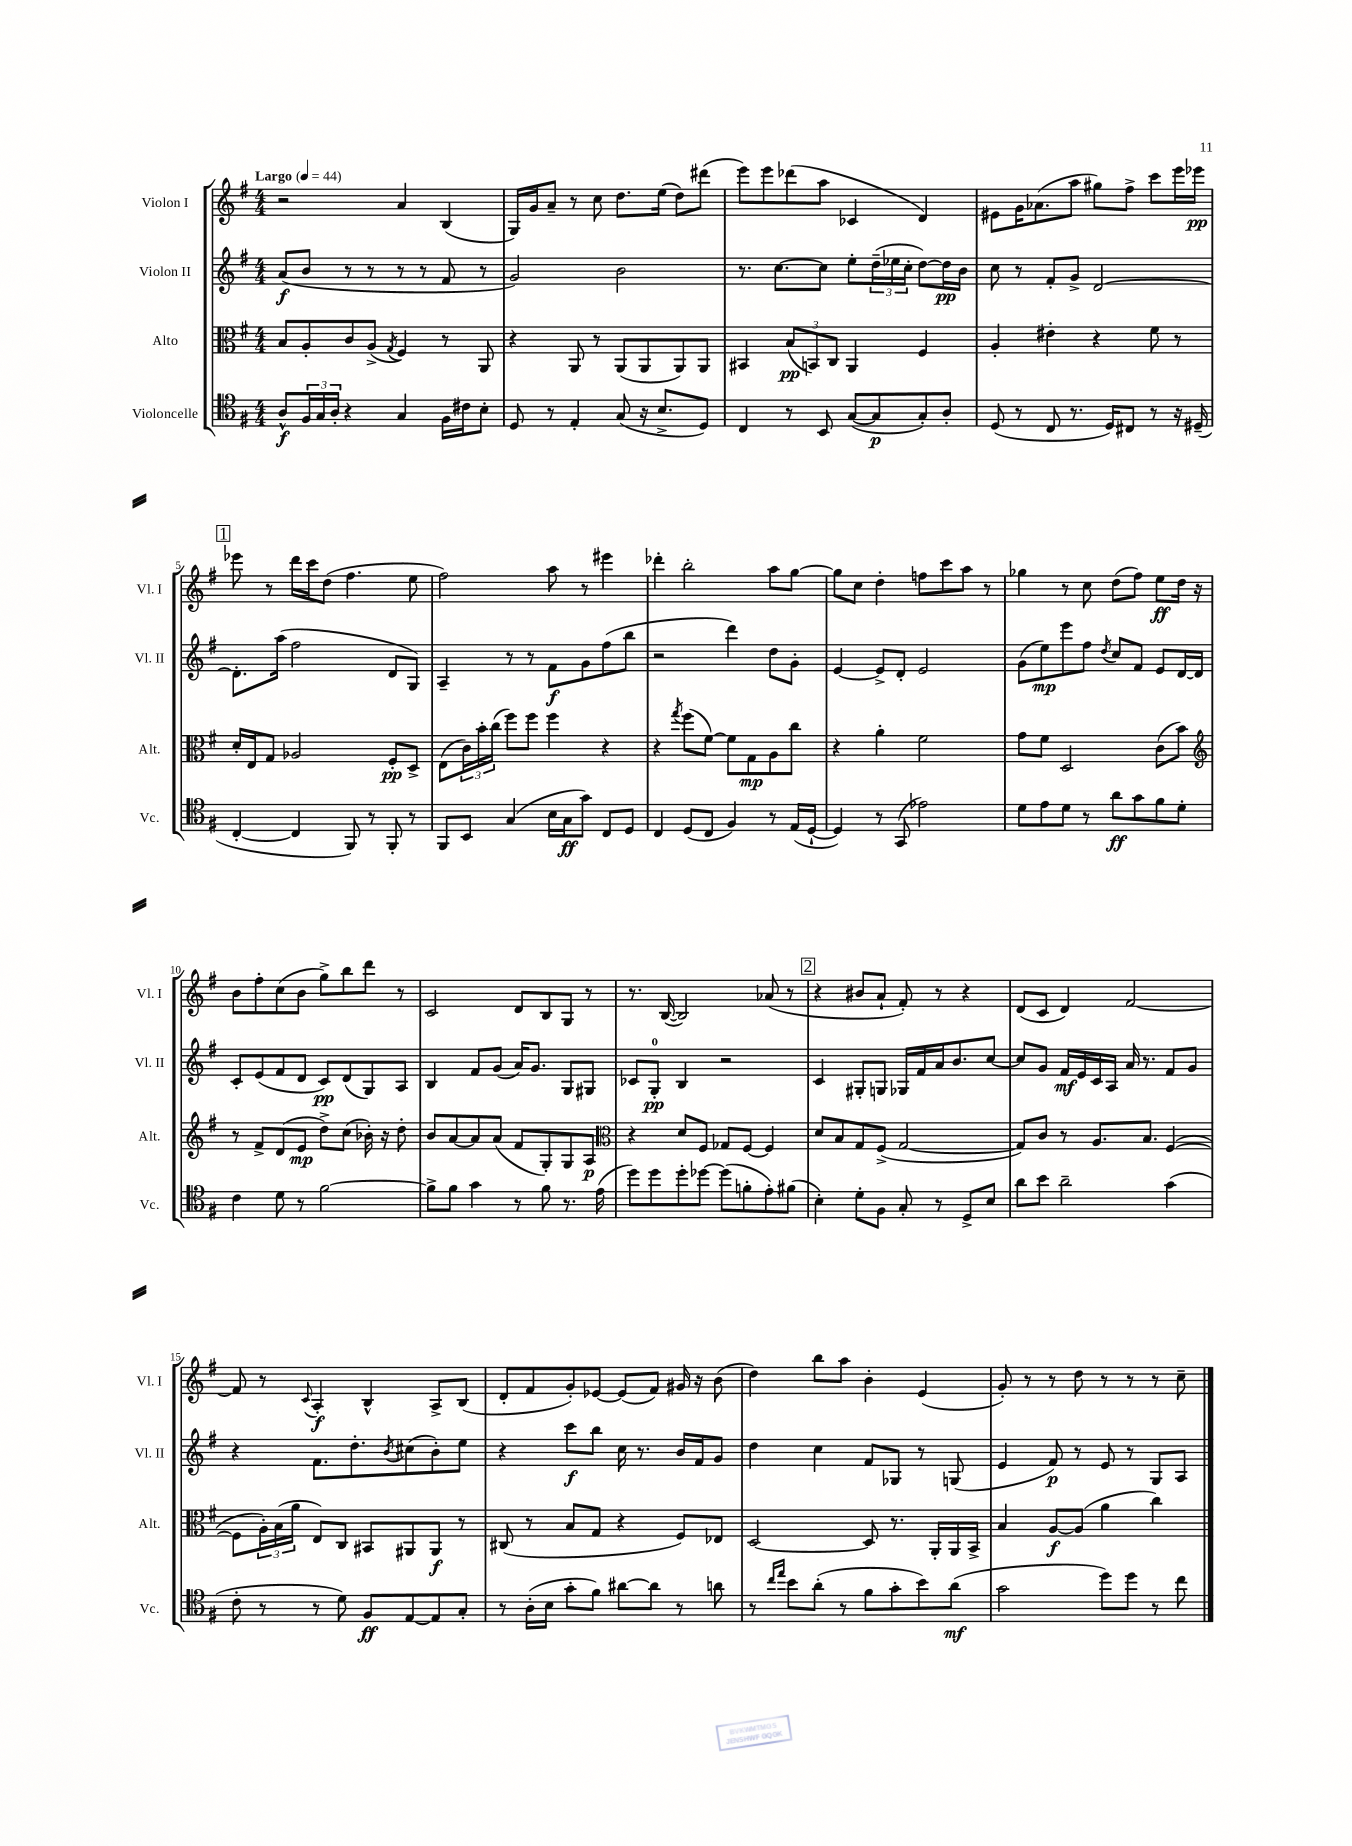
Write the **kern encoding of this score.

**kern	**dynam	**kern	**dynam	**kern	**dynam	**kern	**dynam
*part4	*part4	*part3	*part3	*part2	*part2	*part1	*part1
*staff4	*staff4	*staff3	*staff3	*staff2	*staff2	*staff1	*staff1
*I"Violoncelle	*	*I"Alto	*	*I"Violon II	*	*I"Violon I	*
*I'Vc.	*	*I'Alt.	*	*I'Vl. II	*	*I'Vl. I	*
*clefC4	*	*clefC3	*	*clefG2	*	*clefG2	*
*k[f#]	*	*k[f#]	*	*k[f#]	*	*k[f#]	*
*M4/4	*	*M4/4	*	*M4/4	*	*M4/4	*
*MM44	*	*MM44	*	*MM44	*	*MM44	*
=1	=1	=1	=1	=1	=1	=1	=1
!	!	!	!	!	!	!LO:TX:a:B:t=Largo	!
8A^^/L	f	8B/L	.	(8a/L	f	2r	.
24F#/L	.	8A'/	.	8b/J	.	.	.
24G/	.	.	.	.	.	.	.
24A'/JJ	.	.	.	.	.	.	.
4r	.	8c/	.	8r	.	.	.
.	.	(8A^/J	.	8r	.	.	.
.	.	8qG/	.	.	.	.	.
4G/	.	4F#/)	.	8r	.	4a/	.
.	.	.	.	8r	.	.	.
16F#\LL	.	8r	.	8f#/	.	(4B/	.
16c#X\J	.	.	.	.	.	.	.
8B'\J	.	8AA/	.	8r	.	.	.
=2	=2	=2	=2	=2	=2	=2	=2
8D/	.	4r	.	2g/)	.	16G/LL)	.
.	.	.	.	.	.	16g/J	.
8r	.	.	.	.	.	8a~/J	.
4E'/	.	8AA/	.	.	.	8r	.
.	.	8r	.	.	.	8cc\	.
(8G/	.	(8AA/L	.	2b\	.	8.dd\L	.
16r	.	8AA/	.	.	.	.	.
8.B^/L	.	.	.	.	.	(16ee\Jk	.
.	.	8AA/)	.	.	.	8dd\L)	.
8D/J)	.	8AA/J	.	.	.	(8ddd#X\J	.
=3	=3	=3	=3	=3	=3	=3	=3
4C/	.	4BB#X/	.	8.r	.	8eee\L)	.
.	.	.	.	.	.	8eee\	.
.	.	.	.	[8.cc\L	.	.	.
8r	.	(12B/L	pp	.	.	(8ddd-X\	.
.	.	12BBn/)	.	.	.	.	.
8BB/	.	.	.	8cc\J]	.	8aa\J	.
.	.	12C/J	.	.	.	.	.
([8G/L	.	4AA/	.	8ee'\L	.	4c-X/	.
8G/]	p	.	.	(24dd~\L	.	.	.
.	.	.	.	24ee-X\	.	.	.
.	.	.	.	24cc'\JJ	.	.	.
8G'/)	.	4F#/	.	[8dd\L)	.	4d/)	.
8A'/J	.	.	.	16dd\L]	pp	.	.
.	.	.	.	16b\JJ	.	.	.
=4	=4	=4	=4	=4	=4	=4	=4
(8D/	.	4A'/	.	8cc\	.	8e#X\L	.
8r	.	.	.	8r	.	16g\K	.
.	.	.	.	.	.	(8.a-X\	.
8C/	.	4e#X'\	.	8f#'/L	.	.	.
8.r	.	.	.	8g^/J	.	8aa\J	.
.	.	4r	.	[2d/	.	8gg#X\L)	.
16D/KL)	.	.	.	.	.	.	.
8C#X/J	.	.	.	.	.	8ff#^\J	.
8r	.	8f#\	.	.	.	8ccc\L	.
16r	.	8r	.	.	.	16eee\L	.
(16D#X~/	.	.	.	.	.	16eee-X\JJ	pp
!!LO:LB:g=z
!!LO:REH:place=s1:t=1
=5	=5	=5	=5	=5	=5	=5	=5
[4C'/	.	16d'/LL	.	8.d'\L]	.	8eee-X\	.
.	.	16E/J	.	.	.	.	.
.	.	8G/J	.	.	.	8r	.
.	.	.	.	(16aa\Jk	.	.	.
4C/]	.	2A-X/	.	2ff#\	.	16ddd\LL	.
.	.	.	.	.	.	16ccc\J	.
.	.	.	.	.	.	(8dd\J	.
8FF#/)	.	.	.	.	.	4.ff#\	.
8r	.	.	.	.	.	.	.
8FF#'/	.	8F#'/L	pp	8d/L	.	.	.
8r	.	8D^/J	.	8G/J)	.	8ee\	.
=6	=6	=6	=6	=6	=6	=6	=6
8FF#/L	.	(8E\L	.	4A~/	.	2ff#\)	.
8BB/J	.	24c\L)	.	.	.	.	.
.	.	24b'\	.	.	.	.	.
.	.	(24cc\JJ	.	.	.	.	.
(4G/	.	8ff#\L)	.	8r	.	.	.
.	.	8ff#\J	.	8r	.	.	.
16B\LL	.	4ff#\	.	8f#\L	f	8aa\	.
16G\J	ff	.	.	.	.	.	.
8g\J)	.	.	.	8g\	.	8r	.
8C/L	.	4r	.	(8ff#\	.	4eee#X\	.
8D/J	.	.	.	8bb\J	.	.	.
=7	=7	=7	=7	=7	=7	=7	=7
4C/	.	4r	.	2r	.	4ddd-X'\	.
.	.	8qgg/	.	.	.	.	.
(8D/L	.	(8ff#\L	.	.	.	2bb'\	.
8C/J	.	[8f#\J)	.	.	.	.	.
4F#/)	.	8f#\L]	.	4ddd\)	.	.	.
.	.	8G\	mp	.	.	.	.
8r	.	8A\	.	8dd\L	.	8aa\L	.
(16E/LL	.	8cc\J	.	8g'\J	.	[8gg\J	.
[16D`/JJ	.	.	.	.	.	.	.
=8	=8	=8	=8	=8	=8	=8	=8
4D/])	.	4r	.	[4e/	.	8gg\L]	.
.	.	.	.	.	.	8cc\J	.
8r	.	4a'\	.	8e^/L]	.	4dd'\	.
(8GG/	.	.	.	8d'/J	.	.	.
2e-X\)	.	2f#\	.	2e/	.	8ffn\L	.
.	.	.	.	.	.	8ccc\	.
.	.	.	.	.	.	8aa\J	.
.	.	.	.	.	.	8r	.
=9	=9	=9	=9	=9	=9	=9	=9
8d\L	.	8g\L	.	(8g\L	.	4gg-X\	.
8e\	.	8f#\J	.	8ee\)	mp	.	.
8d\J	.	2D/	.	8eee\	.	8r	.
8r	.	.	.	8ff#\J	.	8cc\	.
.	.	.	.	8qdd/	.	.	.
8a\L	ff	.	.	8cc/L	.	(8dd\L	.
8g\	.	.	.	8f#/J	.	8ff#\J)	.
8f#\	.	(8c\L	.	8e/L	.	8ee\L	ff
8d'\J	.	8b\J)	.	[16d/L	.	16dd\Jk	.
.	.	.	.	16d/JJ]	.	16r	.
!!LO:LB:g=z
=10	=10	=10	=10	=10	=10	=10	=10
*	*	*clefG2	*	*	*	*	*
4c\	.	8r	.	8c'/L	.	8b\L	.
.	.	8f#^/L	.	(8e/	.	8ff#'\	.
8d\	.	(8d/	.	8f#/	.	(8cc\	.
8r	.	8e/J	mp	8d/J	.	8b\J	.
[2f#\	.	8dd^\L)	.	8c/L)	pp	8gg^\L)	.
.	.	(8cc\J	.	(8d/	.	8bb\	.
.	.	16b-X'\)	.	8G/)	.	8ddd\J	.
.	.	16r	.	.	.	.	.
.	.	8dd'\	.	8A/J	.	8r	.
=11	=11	=11	=11	=11	=11	=11	=11
8f#^\L]	.	8b/L	.	4B/	.	2c/	.
8f#\J	.	[8a/	.	.	.	.	.
4g\	.	8a/]	.	8f#/L	.	.	.
.	.	(8a/J	.	(8g/J	.	.	.
8r	.	8f#/L	.	16a/KL)	.	8d/L	.
.	.	.	.	8.g/J	.	.	.
8f#\	.	8G'/)	.	.	.	8B/	.
8.r	.	8G/	.	8G/L	.	8G/J	.
.	.	8A/J	p	8G#X/J	.	8r	.
(16e\	.	.	.	.	.	.	.
=12	=12	=12	=12	=12	=12	=12	=12
*	*	*clefC3	*	*	*	*	*
8dd\L)	.	4r	.	8c-X/L	.	8.r	.
8dd\	.	.	.	8G'/J	pp	.	.
.	.	.	.	.	.	([16B/	.
8dd'\	.	8d/L	.	4B/	.	2B/])	.
[8dd-X\J	.	8F#/J	.	.	.	.	.
(8dd-\L]	.	8G-X/L	.	2r	.	.	.
8fn'\	.	[8F#/J	.	.	.	.	.
8e'\)	.	4F#/]	.	.	.	(8a-X/	.
(8f#X\J	.	.	.	.	.	8r	.
!!LO:REH:place=s1:t=2
=13	=13	=13	=13	=13	=13	=13	=13
4B'\)	.	8d/L	.	4c/	.	4r	.
.	.	8B/	.	.	.	.	.
8d'\L	.	8G/	.	8G#X'/L	.	8b#X/L	.
8F#\J	.	(8F#^/J	.	8Gn/J	.	8a`/J	.
8G'/	.	[2G/	.	16G-X/LL	.	8f#'/)	.
.	.	.	.	16f#/	.	.	.
8r	.	.	.	16a/J	.	8r	.
.	.	.	.	8.b/	.	.	.
8D^/L	.	.	.	.	.	4r	.
8B/J	.	.	.	[8cc/J	.	.	.
=14	=14	=14	=14	=14	=14	=14	=14
8a\L	.	8G/L])	.	8cc/L]	.	(8d/L	.
8b\J	.	8c/J	.	8g/J	.	8c/J	.
2a~\	.	8r	.	16f#/LL	mf	4d/)	.
.	.	.	.	16e/	.	.	.
.	.	8.A/L	.	16c/	.	.	.
.	.	.	.	16A/JJ	.	.	.
.	.	.	.	16a/	.	[2f#/	.
.	.	8.B/J	.	8.r	.	.	.
(4g\	.	([4F#/	.	8f#/L	.	.	.
.	.	.	.	8g/J	.	.	.
!!LO:LB:g=z
=15	=15	=15	=15	=15	=15	=15	=15
8c'\	.	8F#\L]	.	4r	.	8f#/]	.
8r	.	24A'\L)	.	.	.	8r	.
.	.	(24B\	.	.	.	.	.
.	.	24a\JJ	.	.	.	.	.
.	.	.	.	.	.	8qqc/	.
8r	.	8E/L)	.	8.f#\L	.	4A'/	f
8d\)	.	8C/J	.	.	.	.	.
.	.	.	.	8.dd'\	.	.	.
8F#/L	ff	8BB#X/L	.	.	.	4B^^/	.
.	.	.	.	8qb/	.	.	.
[8E/	.	8AA#X/	.	(8cc#X\	.	.	.
8E/]	.	8AA#/J	f	8b'\)	.	8A^/L	.
8G'/J	.	8r	.	8ee\J	.	(8B/J	.
=16	=16	=16	=16	=16	=16	=16	=16
8r	.	(8C#X/	.	4r	.	8d'/L	.
(16A'\LL	.	8r	.	.	.	8f#/	.
16B\JJ	.	.	.	.	.	.	.
8g'\L	.	8B/L	.	8ccc\L	f	8g'/)	.
8f#\J)	.	8G/J	.	8bb\J	.	[8e-X/J	.
[8a#X\L	.	4r	.	16cc\	.	(8e-/L]	.
.	.	.	.	8.r	.	.	.
8a#\J]	.	.	.	.	.	8f#/J)	.
8r	.	8F#/L)	.	16b/LL	.	16g#X/	.
.	.	.	.	16f#/J	.	16r	.
8an\	.	8E-X/J	.	8g/J	.	(8b\	.
=17	=17	=17	=17	=17	=17	=17	=17
8r	.	[2D/	.	4dd\	.	4dd\)	.
16qqcc/LL	.	.	.	.	.	.	.
16qqee/JJ	.	.	.	.	.	.	.
8b\L	.	.	.	.	.	.	.
(8a'\J	.	.	.	4cc\	.	8bb\L	.
8r	.	.	.	.	.	8aa\J	.
8f#\L	.	8D/]	.	8f#/L	.	4b'\	.
8g'\	.	8.r	.	8G-X/J	.	.	.
8b\)	.	.	.	8r	.	(4e/	.
.	.	16AA'/LL	.	.	.	.	.
(8a\J	mf	16AA/	.	(8Gn/	.	.	.
.	.	16BB^/JJ	.	.	.	.	.
=18	=18	=18	=18	=18	=18	=18	=18
2g\	.	4B/	.	4e/	.	8g'/)	.
.	.	.	.	.	.	8r	.
.	.	[8A/L	f	8f#/)	p	8r	.
.	.	(8A/J]	.	8r	.	8dd\	.
8dd\L)	.	4a\	.	8e/	.	8r	.
8dd\J	.	.	.	8r	.	8r	.
8r	.	4cc\)	.	8G/L	.	8r	.
8cc\	.	.	.	8A/J	.	8cc~\	.
==	==	==	==	==	==	==	==
*-	*-	*-	*-	*-	*-	*-	*-
